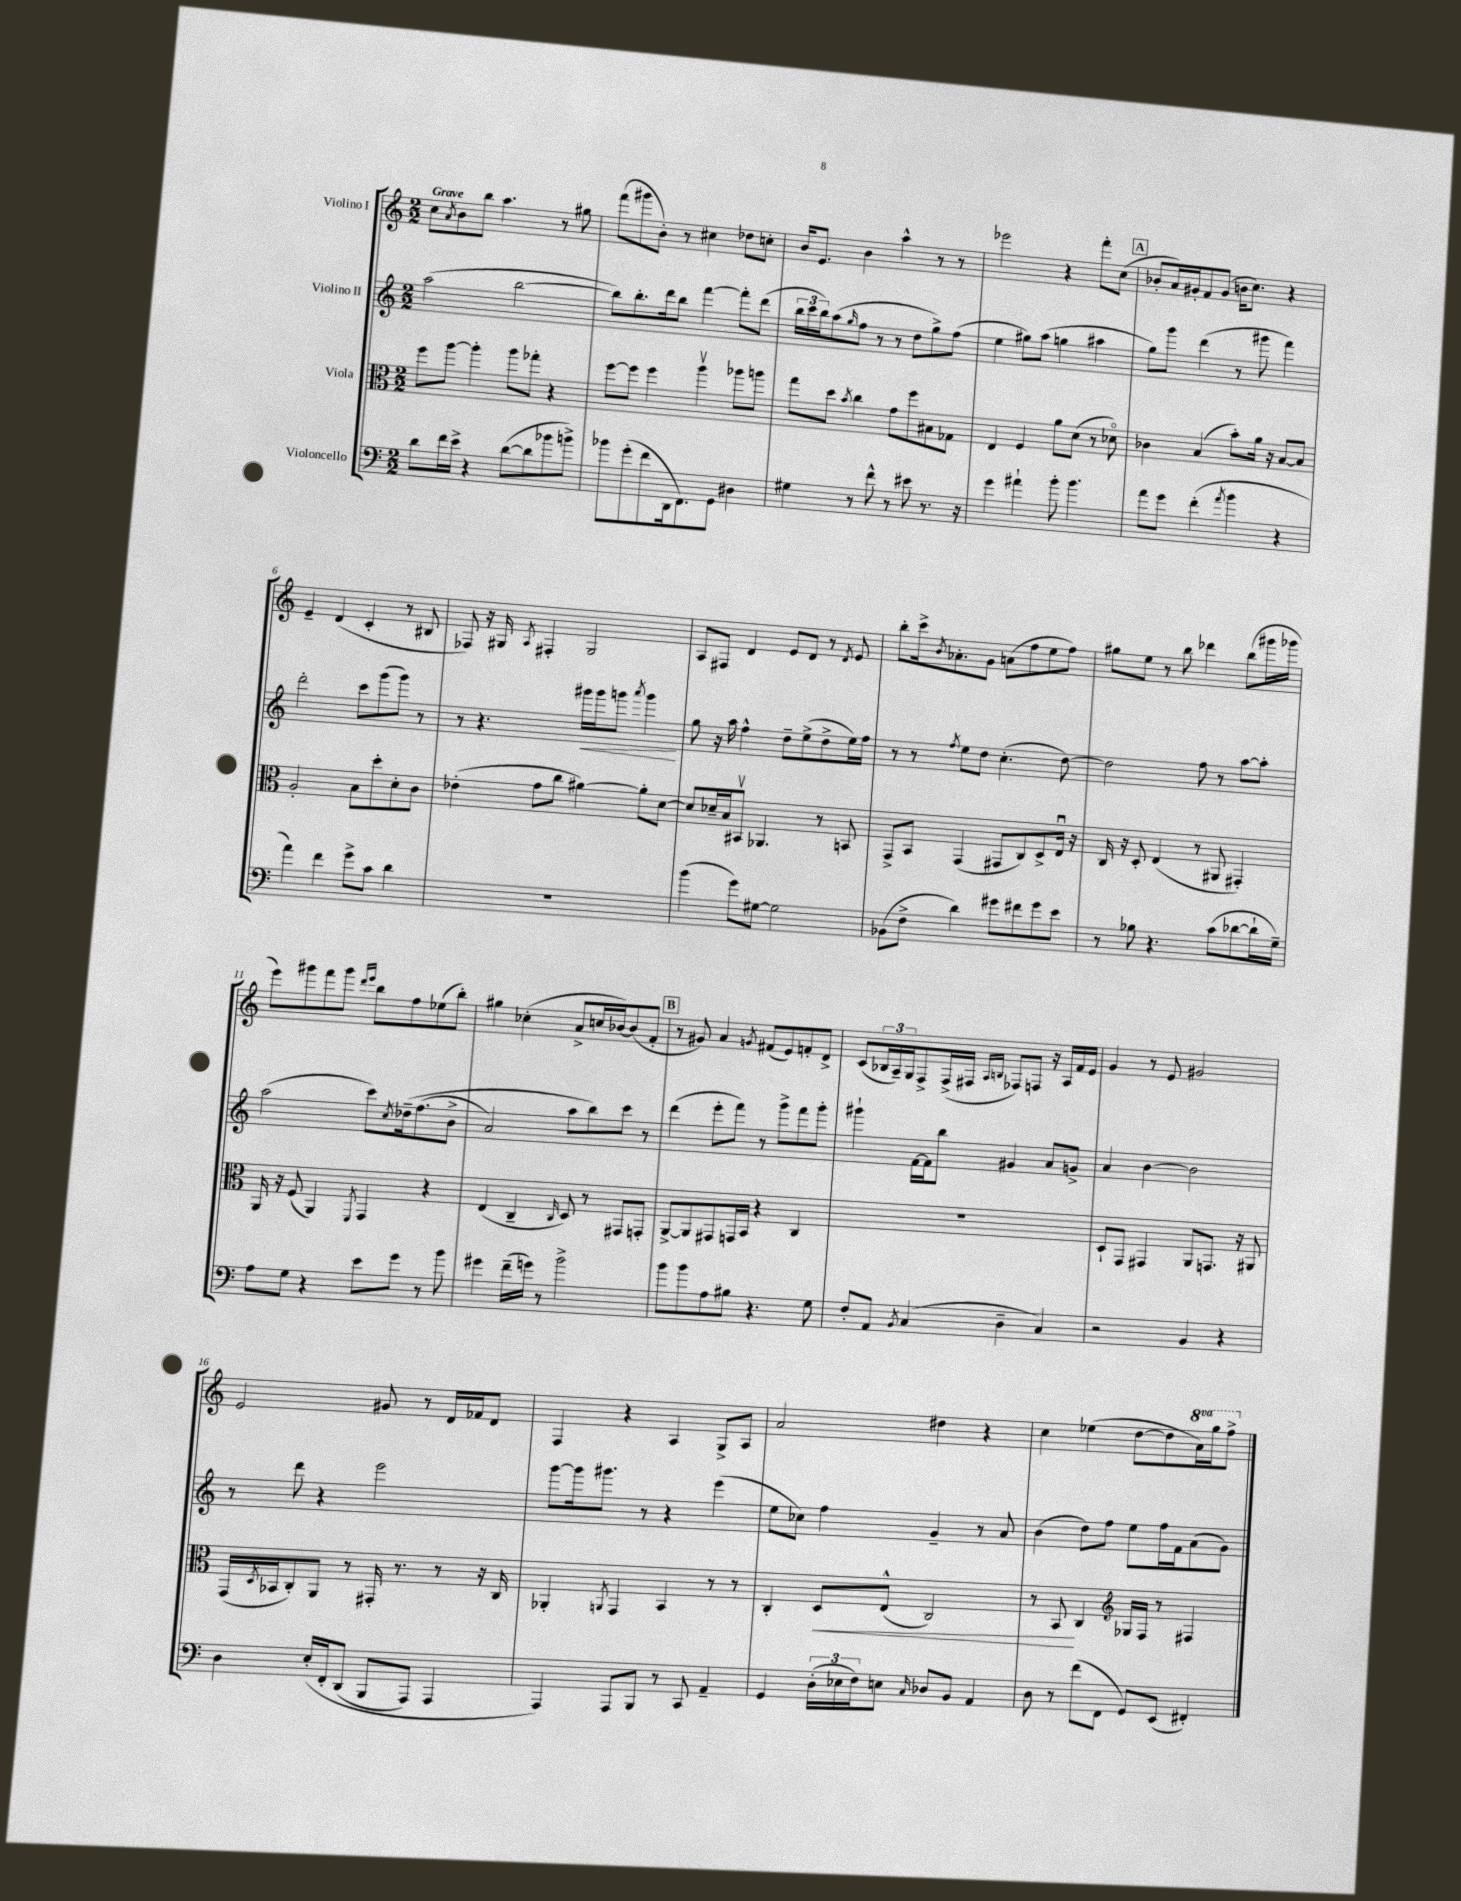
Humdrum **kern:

**kern	**kern	**kern	**kern
*staff4	*staff3	*staff2	*staff1
*clefF4	*clefC3	*clefG2	*clefG2
*k[]	*k[]	*k[]	*k[]
*M2/2	*M2/2	*M2/2	*M2/2
8d\L	8ff\L	(2aa\	8cc\L
.	.	.	8qa/
16f\L	[8aa\J	.	8b\
16e^\JJ	.	.	.
4r	4aa'\]	.	8bb\J
.	.	.	4.aa\
([8d\L	8aa\L	[2bb\	.
8d\]	8gg-'\J	.	.
8b-\	4r	.	8r
8b^\J)	.	.	8gg#\
=	=	=	=
8b-\L	[8ff\L	8bb\]L)	(8fff\L
(8g'\	8ff\]J	8.bb'\	8ggg#\
8f\	4ff\	.	8b'\J)
.	.	16ddd\k	.
16DD\k	.	8bb\J	8r
8.FF\)	.	.	.
.	4aav\	[4fff\	4cc#\
8GG\J	.	.	.
4D#\	8aa-\L	8fff'\]L	8dd-\L
.	8aa\J	(8ddd\J	8cc'\J
=	=	=	=
4G#\	8gg\L	24bb\LL	16b/LK
.	.	24ccc\	.
.	.	.	8.e/J
.	.	24bb\J)	.
.	8dd\J	(8aa\	.
.	8qb/	16qqgg/	.
8r	4cc\	8ff\J	4b\
8f^^\	.	8r	.
8r	8g\L	8r	4aa^^\
8e#\	8ff\	8dd\L	.
8.r	8B#\	8gg^\)	8r
.	8G-\J	(8ff\J	8r
16r	.	.	.
=	=	=	=
4g\	4E/	4ee\	2eee-\
4a#`\	4F/	8gg#\L)	.
.	.	(8aa\J	.
8b'\	8a\L	4gg\	4r
4.b\	(8d\J	.	.
.	8r	4aa#\	8fff'\L
.	8d-o\)	.	(8cc\J
=	=	=	=
8a\L	4c-\	8gg\L)	8b-'/L
8g\J	.	8ggg\J	16a/L)
.	.	.	16g#'/J
(4f'\	(4B/	(4ddd\	8f/
.	.	.	(8g#/J
8qa/	.	.	.
4b\	8b'\L)	8r	16b\LK
.	.	.	8.cc\J)
.	16a\Jk	8ggg#\	.
.	16r	.	.
4r	[8B/L	4fff\)	4r
.	8B/]J	.	.
=	=	=	=
4a\)	2A'/	2ddd'\	4e~/
4f\	.	.	(4d/
8g^\L	8B\L	8ccc\L	4c'/
8c\J	8dd'\	(8ggg\	.
4d\	8d'\	8ggg\J)	8r
.	8c\J	8r	8B#/
=	=	=	=
1r	(4e-'\	8r	8F-/)
.	.	4.r	16r
.	.	.	16G#/
.	.	.	8qA/
.	8g\L	.	4F#'/
.	8cc\J	.	.
.	[4a#\)	16ggg#\LL	2G#/
.	.	16ggg#\J	.
.	.	8ggg\J	.
.	.	8qaaa/	.
.	8a#'\]L	4ggg\	.
.	[8d\J	.	.
=	=	=	=
(4b\	8d/]L	8gg\	8A/L
.	16d-~/L	16r	8F#/J
.	16B/J	16aa\	.
8g\L)	8BB#v/J	4ff^^\	4d/
[8G#\J	4.AA-/	.	.
2G#\]	.	8dd~\L	8e/L
.	.	(8ee^\	8d/J
.	8r	8dd^\	8r
.	.	.	8qd/
.	8BB/	16ee\L)	8e/
.	.	16ff\JJ	.
=	=	=	=
(8BB-\L	8GG^/L	8r	8bb'\L
8F^\J	8BB/J	8r	16ccc^\k
.	.	.	8qb/
.	.	.	8.a-'\
.	.	8qff/	.
4d\)	(4GG/	8ee\L	.
.	.	8dd\J	8g\J
8g#\L	8GG#/L	(4.cc'\	(8a\L
8f#\	8C/)	.	8ff\
8g#\	8D^/	.	8ee\
8e\J	16Eu/Jk	[8dd\)	8ff\J)
.	16r	.	.
=	=	=	=
8r	16C/	2dd\]	8gg#\L
.	16r	.	.
8B-\	8D'/	.	8ee\J
4.r	(4E/	.	8r
.	.	.	8bb\
.	8r	8ff\	4ddd-\
(8c\L	8AA#/	8r	.
[8d-\	4GG#'/)	[8aa\L	(8bb\L
16d-`\]L	.	8aa'\]J	16ggg#\L
16G~\JJ)	.	.	16ggg-\JJ
=	=	=	=
8A\L	16AA/	(2aa\	8eee\L)
.	16r	.	.
8G\J	(8F/	.	8ggg#\
4r	4AA/)	.	8fff\
.	.	.	8ggg#\J
.	.	.	16qqddd/LL
.	8qFF/	.	16qqeee/JJ
8e\L	4GG/	8ccc\L)	8bb\L
.	.	8qcc/	.
8g\J	.	&(16dd-~\k	8ff\
.	.	(8.ff\	.
8r	4r	.	(8ee-\
8b\	.	8b^\J	8bb'\J)
=	=	=	=
4g#\	(4E/	2a/)	4gg#\
(16f~\LL	4C~/	.	(4cc-'\
16g\JJ)	.	.	.
8r	.	.	.
.	16qqC/	.	.
2b^\	8D/)	8aa\L	8a^/L
.	8r	8bb\&)	16cc/L
.	.	.	[16b-/J)
.	8GG#/L	8ccc\J	(8b-/]
.	8GG'/J	8r	8f'/J
=	=	=	=
8b\L	[8AA^/L	(4ddd\	8r
8b\	8AA/]	.	8g#/)
8A\	8GG#/	8eee'\L	4a/
8B#\J	16GG/L	8fff\J)	.
.	16BB/JJ	.	.
.	.	.	8qg/
4.r	4r	8r	(8f#/L
.	.	8ggg^\L	8e/)
.	4C/	8fff\	8f'/
8G\	.	8ggg'\J	8d^/J
=	=	=	=
8F'/L	1r	4ggg#`\	(8c/L
8AA/J	.	.	24B-/L
.	.	.	24A~/)
.	.	.	24G/J
8qBB/	.	.	.
(4C/	.	[16f\LL	8F^/
.	.	16f\]J	.
.	.	8bb\J	(16F^/L
.	.	.	16F#/JJ
.	.	.	16qqA/LL
.	.	.	16qqB/JJ
4D~\	.	4g#/	8F-/L)
.	.	.	8F/J
4C/)	.	8a/L	16r
.	.	.	16A/LL
.	.	8g^/J	16f/
.	.	.	16e/JJ
=	=	=	=
2r	8D`/L	4a/	4g/
.	8GG/J	.	.
.	4GG#/	[4b\	8r
.	.	.	8e/
4BB/	8AA/L	2b\]	2g#/
.	8.GG/J	.	.
4r	.	.	.
.	16r	.	.
.	8AA#/	.	.
=	=	=	=
4D\	(16GG/LL	8r	2e/
.	8qD/	.	.
.	16BB-/J	.	.
.	8C'/)	8ddd\	.
&(16E'/LL	8AA/J	4r	.
16FF'/J	.	.	.
(8DD/J	8r	.	.
8BBB/L	16GG#'/	2eee\	8g#/
.	8.r	.	.
8AAA/J)	.	.	8r
4AAA/	8r	.	16d/LL
.	.	.	16f-/J
.	16r	.	8d/J
.	16C/	.	.
=	=	=	=
4AAA/&)	4AA-'/	[8ggg\L	4F/
.	.	16ggg\]k	.
.	.	8.ggg#\J	.
.	8qAA/	.	.
8AAA/L	4GG/	.	4r
8BBB/J	.	8r	.
8r	4BB/	4r	4A/
8CC/	.	.	.
4AA~/	8r	(4eee\	8G^/L
.	8r	.	8A/J
=	=	=	=
4GG/	4C'/	8ee\L	2a/
.	.	8cc-\J)	.
(24D'\LL	8D/L	4ff\	.
24E-\	.	.	.
24F\J)	.	.	.
8E\J	(8E^^/J	.	.
16qqC/	.	.	.
8D-/L	2C/)	4g~/	4dd#\
8BB/J	.	.	.
4AA/	.	8r	4r
.	.	8a/	.
=	=	=	=
8D\	8r	(4b\	4cc\
8r	8BB/	.	.
(8f\L	4C/	8dd\L)	(4ee-\
8FF\J	.	8ff\J	.
*	*clefG2	*	*
8GG/L)	16G-/LL	8ee\L	[8dd\L
.	16F/JJ	.	.
(8EE/J	8r	16ff\L	8dd\]
.	.	16f\J	.
4FF#'/)	4F#/	(8a\	16aa\L)
.	.	.	16ggg\J
.	.	8g\J)	8fff^\J
==	==	==	==
*-	*-	*-	*-
